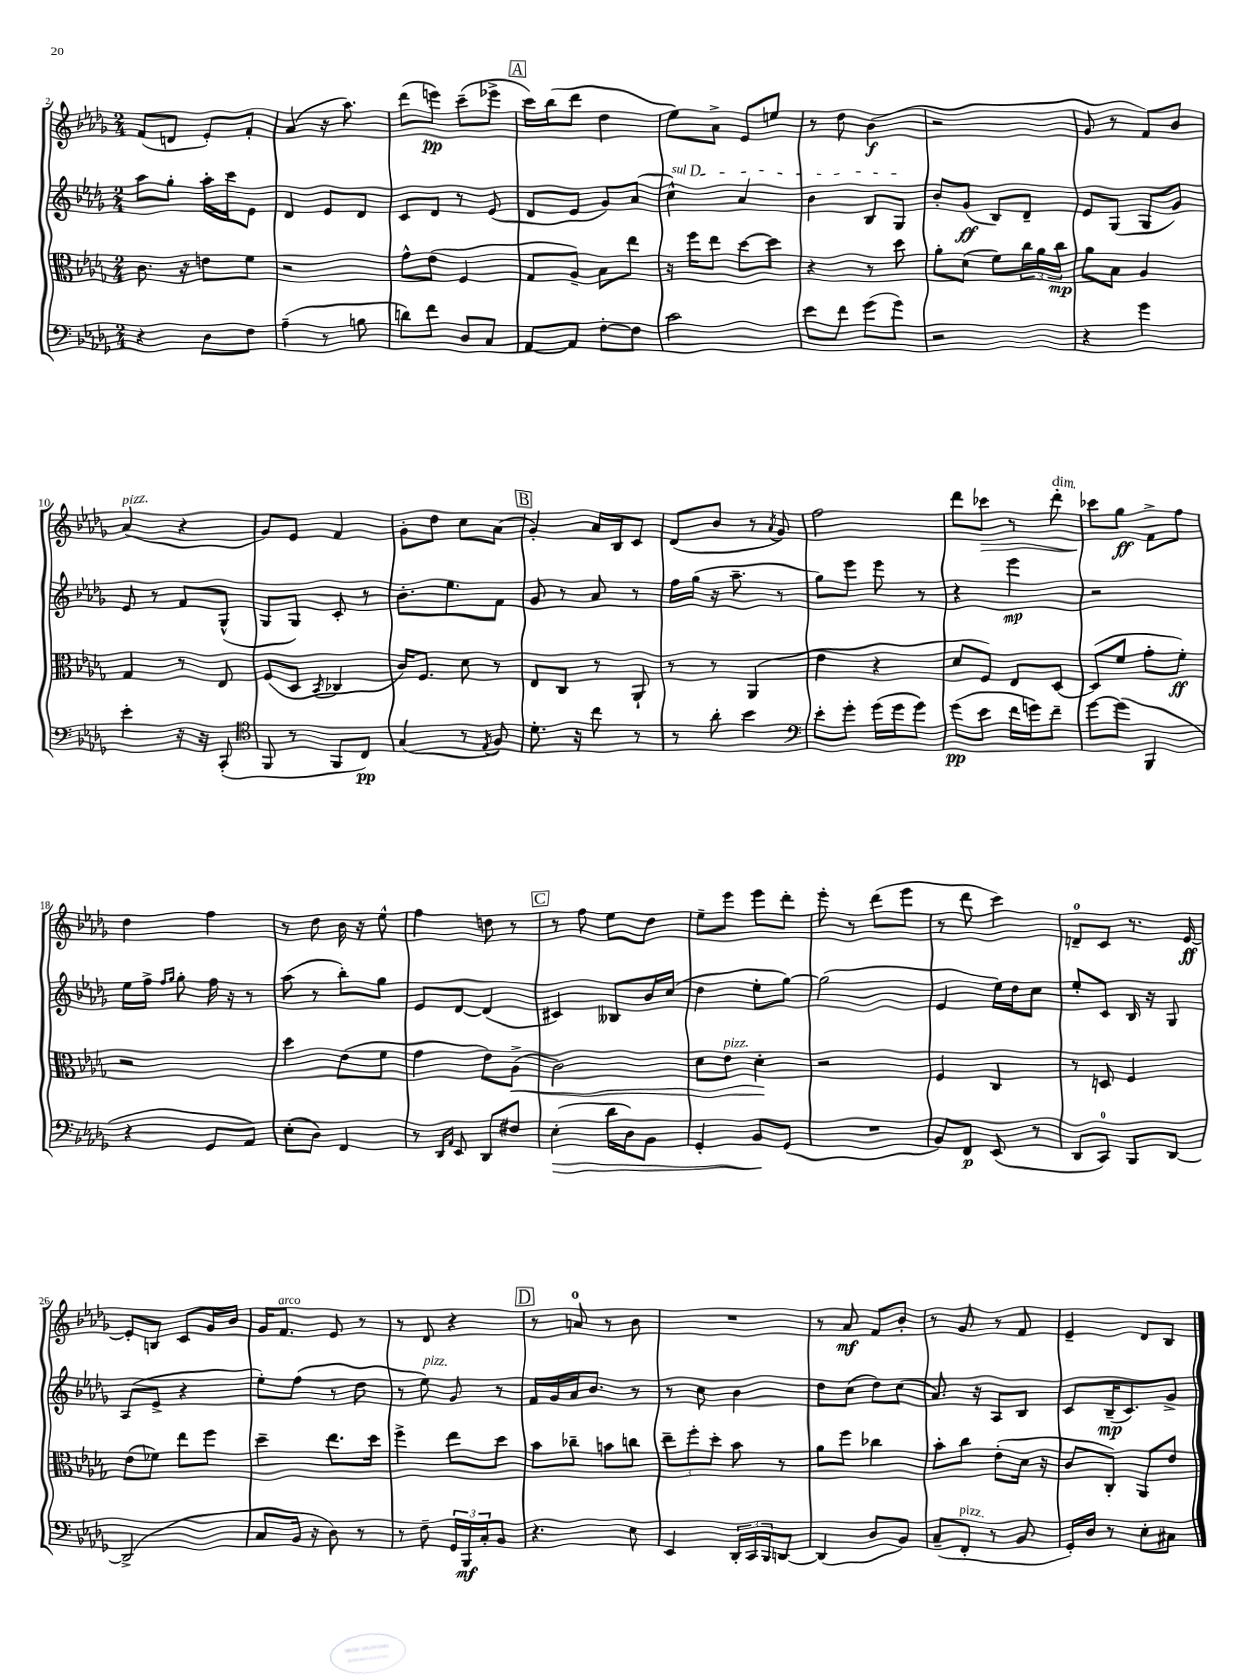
<<
\new StaffGroup <<
\new Staff = "s0" {
    \clef treble \key des \major \numericTimeSignature \time 2/4
    f'8( d'8 ees'8-.) f'8-. |
    aes'4( r16 aes''8.) |
    des'''8( e'''8\pp) c'''8--( ees'''8-> |
    \mark \markup { \box "A" } c'''16) bes''16( des'''8 des''4 |
    ees''8) aes'8-> ees'8 e''8 |
    r8 des''8 bes'4\f( |
    r2 |
    ges'8 r8 f'8) bes'8 |
    aes'4^\markup { \italic "pizz." }( r4 |
    ges'8) ees'8 f'4 |
    ges'8-. des''8 c''8 aes'8( |
    \mark \markup { \box "B" } ges'4-.) aes'16 bes16 c'8 |
    des'8( bes'8 r8 \acciaccatura { aes'8 } ges'8) |
    f''2 |
    des'''8 ces'''8\> r8 des'''8-.^\markup { \italic "dim." } |
    ces'''8\! ges''8\ff f'8-> f''8 |
    des''4 f''4 |
    r8 des''8 bes'16 r16 ees''8-^ |
    f''4 d''8 r8 |
    \mark \markup { \box "C" } r8 f''8 ees''8 des''8 |
    ees''8-- ees'''8 ees'''8 des'''8-. |
    ees'''8-. r8 des'''8( ees'''8 |
    r8 des'''8 c'''4) |
    d'8-0-- c'8 r8. ees'16~\ff |
    ees'8-. b8 c'8 ges'16 bes'16 |
    ges'16 f'8.^\markup { \italic "arco" } ees'8 r8 |
    r8 des'8 r4 |
    \mark \markup { \box "D" } r8 a'8-0 r8 bes'8 |
    R2 |
    r8 aes'8\mf f'8 bes'8-. |
    r8 ges'8 r8 f'8 |
    ees'4-- des'8 bes8 \bar "|." |
}
\new Staff = "s1" {
    \clef treble \key des \major \numericTimeSignature \time 2/4
    aes''8 ges''8-. aes''16-. c'''16 ees'8 |
    des'4 ees'8 des'8 |
    c'8 des'8 r8 ees'8( |
    \mark \markup { \box "A" } des'8 ees'8 ges'8) aes'8( |
    \once \override TextSpanner.bound-details.left.text = \markup { \italic "sul D" } c''4-^\startTextSpan) aes'4 |
    bes'4 bes8 ges8\stopTextSpan |
    bes'8-. ges'8\ff( bes8) des'8-- |
    ees'8 ges8( ges8 ges'8) |
    ees'8 r8 f'8 ges8-^( |
    ges8 ges8) c'8-. r8 |
    bes'8.-. ees''8. f'8 |
    \mark \markup { \box "B" } ges'8 r8 aes'8 r8 |
    f''16 ges''16( r16 aes''8.-- r8 |
    ges''8) ees'''8 ees'''8 r8 |
    r4 ees'''4\mp |
    r2 |
    ees''16 f''16-> \grace { f''16 ges''16 } ges''8-. f''16 r16 r8 |
    aes''8( r8 bes''8-.) ges''8 |
    ees'8 des'8~ des'4( |
    \mark \markup { \box "C" } cis'4) beses8 bes'16 c''16( |
    des''4 ees''8-. ges''8~) |
    ges''2( |
    ees'4 ees''16) des''16 c''8 |
    ees''8-. c'8 bes16 r16 ges8 |
    aes8( ees'8-> r4 |
    ees''8-.) f''8( r8 des''8 |
    r8 ees''8^\markup { \italic "pizz." }) ges'8 r8 |
    \mark \markup { \box "D" } f'16 ges'16 aes'16 bes'8. r8 |
    r8 c''8 bes'4 |
    des''8 c''8( des''8) c''8( |
    aes'8.) r16 aes8 bes8 |
    c'8 bes16--\mp( c'8.) ges'8-> \bar "|." |
}
\new Staff = "s2" {
    \clef alto \key des \major \numericTimeSignature \time 2/4
    c'8. r16 e'8 f'8 |
    r2 |
    ges'8-^ ees'8( f4 |
    \mark \markup { \box "A" } ges8 aes8--) bes8 ees''8 |
    r16 f''16 ees''8 des''8~ des''8 |
    r4 r8 des''8 |
    aes'8-. des'8( f'8) \tuplet 3/2 { c''16 aes'16 c''16\mp } |
    aes'8 bes8 aes4 |
    ges4 r8 ees8 |
    f8( des8 \acciaccatura { bes,8 } ces4 |
    c'16) f8. des'8 r8 |
    \mark \markup { \box "B" } ees8 c8 r8 aes,8-! |
    r8 r8 aes,4( |
    ees'4 r4 |
    des'8 f8) ees8 des8~ |
    des8( f'8 ges'8-. f'8-.\ff) |
    r2 |
    des''4 ees'8( f'8 |
    ges'4 ees'8) aes8->\<( |
    \mark \markup { \box "C" } c'2) |
    des'8 ees'8^\markup { \italic "pizz." } des'4-.\! |
    r2 |
    f4 c4 |
    r8 d8 f4 |
    ees'8( fes'8) ees''8 f''8 |
    des''4-- ees''8. des''16 |
    f''4-> ees''8 des''8 |
    \mark \markup { \box "D" } bes'8 ces''8-- b'8 c''8 |
    \tuplet 3/2 { ees''8-- f''8-. des''8-. } bes'8 r8 |
    aes'8 f''8 ces''4 |
    bes'8-. c''8 ees'8-.( des'16 r16 |
    c'8 c8-.) aes,8 ees'8 \bar "|." |
}
\new Staff = "s3" {
    \clef bass \key des \major \numericTimeSignature \time 2/4
    r4 des8 f8 |
    aes4--( r8 b8 |
    d'8) f'8 des8 c8 |
    \mark \markup { \box "A" } aes,8~ aes,8 f8~-. f8 |
    c'2 |
    ees'8 f'8 ges'8( ges'8) |
    r2 |
    r4 ges'4 |
    ees'4-. r16 r16 c,8-.( |
    \clef tenor f,8 r8 f,8 c8\pp) |
    ges4( r8 \acciaccatura { ees8 } f8) |
    \mark \markup { \box "B" } des'8.-. r16 c''8 r8 |
    r8 aes'8-. bes'4 |
    \clef bass ees'8-. ges'8-. ges'16( ges'16 ges'8) |
    ges'8\pp( ees'8 f'16 g'16) f'8-- |
    ges'8~ ges'8( bes,,4 |
    r4 ges,8 aes,8) |
    ees8-.( des8) f,4 |
    r8 \grace { des,16 aes,16 } ees,8 des,8 fis8 |
    \mark \markup { \box "C" } ees4-.\>( des'16 des16) bes,8 |
    ges,4-. bes,8\! ges,8( |
    R2 |
    bes,8) f,8\p ees,8( r8 |
    des,8 c,8-0) bes,,8 des,8~ |
    des,2->( |
    c8 bes,16 r16 des8) r8 |
    r8 f8-- \tuplet 3/2 { ges,16 bes,,16\mf c16-. } bes,8 |
    \mark \markup { \box "D" } r4. ees8 |
    ees,4 \tuplet 3/2 { des,16-. c,16 bes,,16 } d,8~ |
    d,4( des8 bes,8) |
    c8--( f,8-.^\markup { \italic "pizz." } r8 bes,8 |
    ges,16-.) des16 r8 ees8-. cis8 \bar "|." |
}
>>
>>
\layout { \context { \Score currentBarNumber = #2 } }
